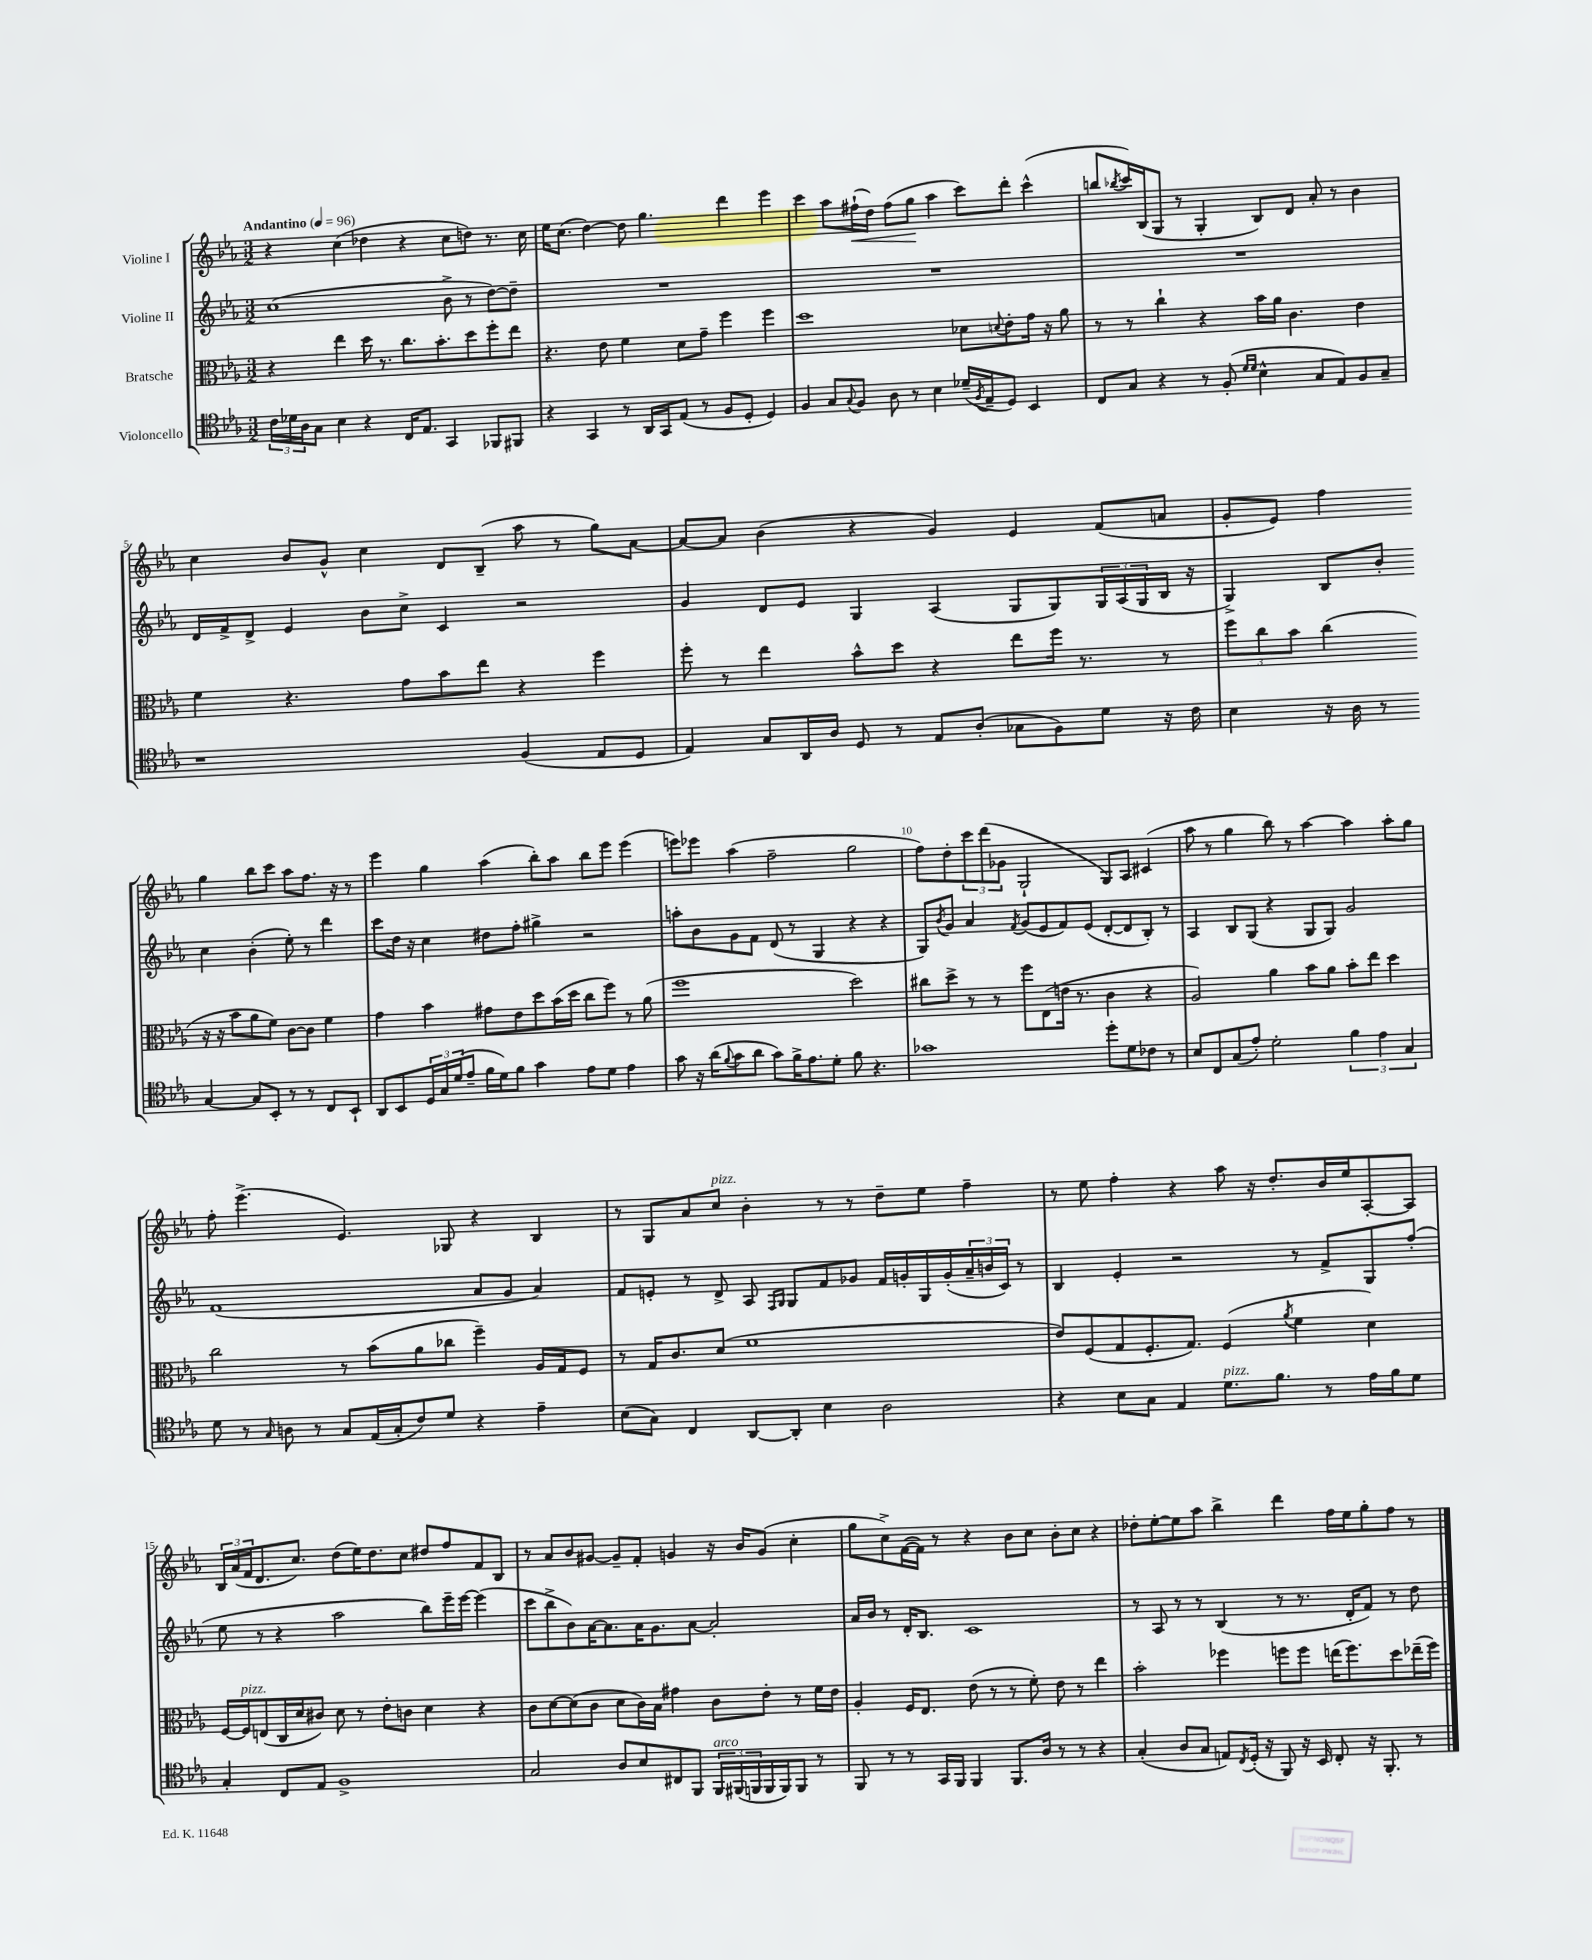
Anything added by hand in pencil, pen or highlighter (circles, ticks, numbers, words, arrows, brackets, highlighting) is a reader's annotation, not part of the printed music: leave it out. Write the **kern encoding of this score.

**kern	**kern	**kern	**kern
*staff4	*staff3	*staff2	*staff1
*clefC4	*clefC3	*clefG2	*clefG2
*k[b-e-a-]	*k[b-e-a-]	*k[b-e-a-]	*k[b-e-a-]
*M3/2	*M3/2	*M3/2	*M3/2
*MM96	*MM96	*MM96	*MM96
24c\LL	4r	(1cc	4r
24d-\	.	.	.
24A-\J	.	.	.
8G\J	.	.	.
4B-\	4ee-\	.	(4cc\
4r	16dd\	.	4dd-\
.	8.r	.	.
16C/LK	8.cc\L	.	4r
8.E-/J	.	.	.
.	8.b-'\	.	.
4GG/	.	8b-^\	8cc\L
.	8dd\	8r	8dd\J)
8FF-/L	8ff'\	[8dd\L)	8.r
8FF#/J	8ee-\J	8dd~\]J	.
.	.	.	16cc\
=	=	=	=
4r	4.r	1.r	16ee-\LK
.	.	.	(8.cc\J
4GG/	.	.	[4dd\)
.	8e-\	.	.
8r	4f\	.	8dd\]
16AA-/LL	.	.	4.gg\
16GG/J	.	.	.
(8E-/J	8d\L	.	.
8r	8g~\J	.	.
8F/L	4ff\	.	4ddd\
8D'/J	.	.	.
4D/)	4ff\	.	4eee-\
=	=	=	=
4F/	1dd	1.r	4ccc\
8G/L	.	.	8aa-\L
8qqG/	.	.	.
8F/J	.	.	(16ff#`\L
.	.	.	16dd\JJ)
8A-\	.	.	(8ff#\L
8r	.	.	8gg\J
4B-\	.	.	4aa-\
(16d-~/LL	8d-\L	.	8ccc\L)
8qF/	.	.	.
16E-~/J	.	.	.
.	8qqd/	.	.
8D/J)	8e-'\	.	8ddd'\J
4BB-/	16g\Jk	.	(4ccc^^\
.	16r	.	.
.	8a-\	.	.
=	=	=	=
8C/L	8r	1.r	8bb/L
.	.	.	8qbb-/
8G/J	8r	.	16ccc/L)
.	.	.	(16B-/J
4r	4cc`\	.	8G/J
.	.	.	8r
8r	4r	.	4G'/
(8F'/	.	.	.
16qqd/LL	.	.	.
16qqd/JJ	.	.	.
4B-^^\	16b-\LL	.	8B-/L)
.	16a-\JJ	.	.
.	4.c\	.	8d/J
8G/L	.	.	8a-'/
8E-/)	.	.	8r
8F/	4e-\	.	4b-\
8G~/J	.	.	.
=	=	=	=
1r	4f\	16d/LL	4cc\
.	.	16f^/J	.
.	.	8d^/J	.
.	4.r	4e-/	8b-/L
.	.	.	8g^^/J
.	.	8b-\L	4cc\
.	8g\L	8cc^\J	.
.	8b-\	4c/	8d/L
.	8ee-\J	.	(8B-~/J
(4F/	4r	2r	8aa-\
.	.	.	8r
8E-/L	4ff\	.	8gg\L)
8D/J	.	.	[8a-\J
=	=	=	=
4E-/)	8ff'\	4g/	8a-/_L
.	8r	.	8a-/]J
8G/L	4ee-\	8d/L	(4b-\
16AA-/L	.	8e-/J	.
16A-/JJ	.	.	.
8D/	8b-^^\L	4G/	4r
8r	8dd\J	.	.
8E-/L	4r	(4A-/	4g/)
(8A-'/J	.	.	.
8G-\L	8ee-\L	8G/L	4e-/
8F\)	16ff\Jk	8G/)	.
.	8.r	.	.
8d\J	.	24G/L	(8f/L
.	.	(24A-/	.
.	.	24G/	.
16r	8r	16B-/JJ	8a/J
16c\	.	16r	.
=	=	=	=
4B-\	12ff\L	4G^/)	8g'/L
.	12cc\	.	.
.	.	.	8e-/J)
.	12b-\J	.	.
16r	(4cc\	8B-/L	4ff\
16A-\	.	.	.
8r	.	8b-'/J	.
[4G/	16r	4cc\	4gg\
.	16r	.	.
.	8b-\L	.	.
8G/]L	8a-\	(4b-'\	8bb-\L
8BB-'/J	8f\J)	.	8ccc\J
8r	[8c\L	8ee-'\)	8aa-\L
8r	8c\]J	8r	8.ff\J
8C/L	4f\	4ddd\	.
.	.	.	16r
8BB-`/J	.	.	8r
=	=	=	=
8AA-/L	4g\	8ccc\L	4eee-\
8BB-/	.	16dd\Jk	.
.	.	16r	.
24D/L	4b-\	4cc\	4gg\
24G/	.	.	.
(24d/J	.	.	.
8e-~/J	.	.	.
16f\LL	8g#\L	8dd#\L	(4aa-\
16d\J)	.	.	.
8f\J	8e-\	8ff'\J	.
4g\	8dd\	4gg#^\	8bb-'\L)
.	(16b-\L	.	8aa-\J
.	16dd\JJ	.	.
8e-\L	8cc\L	2r	8bb-\L
8d\J	8ff\J)	.	8eee-\J
4e-\	8r	.	(4eee-\
.	(8a-\	.	.
=	=	=	=
8g\	1ff	8aa'\L	8eee\L)
16r	.	8b-\	8eee-\J
(16a-\LK	.	.	.
8qqf/	.	.	.
8g\	.	8g\	(4aa-\
8a-\J	.	8f\J	.
8g\L)	.	(8d/	2ff~\
16f^\K	.	8r	.
8.e-\	.	.	.
.	.	4G/	.
8d'\J	.	.	.
8f\	2dd\)	4r	2gg\
4.r	.	.	.
.	.	4r	.
=	=	=	=
1g-	8cc#\L	8G/L)	8ff\L)
.	.	8qb-/	.
.	8dd^\J	8g/J	8dd'\
.	8r	4a-/	12ccc\
.	.	.	(12ddd\
.	8r	.	.
.	.	.	12g-\J
.	.	8qf/	.
.	8ff\L	(8g/L	2G`/
.	(8E-\	8e-/	.
.	16e\Jk	8f/)	.
.	8.r	.	.
.	.	(8e-/J	.
8dd'\L	4c\	[8d'/L	8G/L)
8d\	.	8d/]	8A-/J
8c-\J	4r	8B-'/J)	(4c#/
8r	.	8r	.
=	=	=	=
8B-/L	2A-/)	4A-/	8aa-\
8C/	.	.	8r
(8G/	.	8B-/L	4gg\
8e-'/J)	.	(8G/J	.
2d'\	4a-\	4r	8bb-\)
.	.	.	8r
.	8b-\L	8G/L	[4aa-\
.	8a-\J	8G/J)	.
6f\	8b-'\L	2g/	4aa-\]
.	8ee-\J	.	.
6e-\	.	.	.
.	4dd\	.	8aa-'\L
6G/	.	.	.
.	.	.	8gg\J
=	=	=	=
8d\	2cc\	(1f	8ff'\
8r	.	.	(4.eee-^\
16qqG/	.	.	.
8A\	.	.	.
8r	.	.	.
8G/L	8r	.	4.e-/)
(16E-/L	(8b-\L	.	.
16G'/J	.	.	.
8c/)	8a-\	.	.
8d/J	8cc-\J	.	8G-/
4r	4ff~\)	8a-/L	4r
.	.	8g/J	.
4e-~\	16A-/LL	4a-/)	4B-/
.	16G/J	.	.
.	8F/J	.	.
=	=	=	=
(8B-\L	8r	8f/L	8r
8G\J)	16G/LK	8e'/J	8G/L
.	8.c/	.	.
4C/	.	8r	8a-/
.	(8d/J	8d^/	8cc/J
[8AA-/L	1f	8A-/	4b-'\
.	.	16qqF/LL	.
.	.	16qqG/JJ	.
8AA-'/]J	.	8G/L	.
4B-\	.	8f/	8r
.	.	8g-/J	8r
2A-\	.	16f/LL	8dd~\L
.	.	16g'/	.
.	.	16G/	8ee-\J
.	.	(16g'/	.
.	.	24a-~/	4ff~\
.	.	24b/	.
.	.	24c/JJ)	.
.	.	8r	.
=	=	=	=
4r	8e-/L)	4B-/	8r
.	(8F/	.	8ee-\
8B-\L	8G/	4e-'/	4ff'\
8G\J	8.F'/	.	.
4E-/	.	2r	4r
.	8.G/J)	.	.
8.d\L	(4F/	.	8aa-\
.	.	.	16r
8.f\J	.	.	8.dd'/L
.	8qa-/	.	.
.	4f\	8r	.
8r	.	8f^/L	16b-/L
.	.	.	16ee-/J
16e-\LL	4d\)	8G/	[8A-'/
16f\J	.	.	.
8d\J	.	(8ff'/J	8A-/]J
=	=	=	=
4G'/	[16F/LL	8ee-\	24B-/LL
.	.	.	(24a-/
.	16F/]J	.	.
.	.	.	24f/J
.	(8E/	8r	8.d/
8C/L	16C/L	4r	.
.	16d/J	.	8.cc/J)
8E-/J	8c#/J)	.	.
1F^	8d\	2aa-\	(8dd\L
.	8r	.	16ee-\K)
.	.	.	8.dd\
.	8e-'\L	.	.
.	8c\J	.	8cc\J
.	4d\	8bb-\L)	8dd#/L
.	.	16eee-~\L	8ff/
.	.	[16eee-\JJ	.
.	4r	(4eee-\]	8f/
.	.	.	8B-/J
=	=	=	=
2G/	8c\L	8ccc\L	8r
.	[8d\	8bb-^\	8a-/L
.	(8d\]	8b-\)	8b-/
.	8c\J	[16a-\K	[8g#/J
.	.	8.a-\]	.
8A-/L	8d\L	.	8g#~/]L
8B-/	16c\L)	16a-\K	8f'/J
.	16B-\JJ	8.g\	.
8C#/	4g#\	.	4g/
8FF/J	.	[8a-\J	.
24FF/LL	8c\L	2a-'/]	16r
(24FF#/	.	.	.
.	.	.	16b-/LK
24FF/	.	.	.
16FF/	8e-'\J	.	(8g/J
16FF/J)	.	.	.
8FF/J	8r	.	4cc'\
8r	16f\LL	.	.
.	16e-\JJ	.	.
=	=	=	=
8FF/	4A-'/	16a-/LL	8gg\L
.	.	16b-/JJ	.
8r	.	8r	8cc^\)
8r	16F/LK	16d'/LK	([16f\L
.	8.E-/J	8.B-/J	16f\]JJ)
16GG/LL	.	.	8r
16FF/JJ	.	.	.
4FF/	(8e-\	1c	4r
.	8r	.	.
8.FF/L	8r	.	8b-\L
.	8f'\)	.	8cc\J
16A-/Jk	.	.	.
8r	8e-\	.	8b-'\L
8r	8r	.	8cc\J
4r	4ee-\	.	4r
=	=	=	=
(4G'/	2b-'\	8r	8dd-'\L
.	.	8A-/	[8ee-'\
8A-/L	.	8r	8ee-\]
8G/J	.	8r	8aa-\J
8E/L)	4ff-\	(4B-/	4bb-^\
8qC/	.	.	.
(16D'/Jk	.	.	.
16r	.	.	.
8FF/)	8ff\L	8r	4ddd\
16r	8ff\J	8.r	.
16BB-/	.	.	.
8C'/	(16ee\LK	.	16ff\LL
.	8.ff\)	16d'/LK	16ee-\J
16r	.	8f/J)	8gg'\
8.FF'/	.	.	.
.	8dd\	8r	8ff\J
8r	(16ee-~\L	8dd\	8r
.	16ff\JJ)	.	.
==	==	==	==
*-	*-	*-	*-
